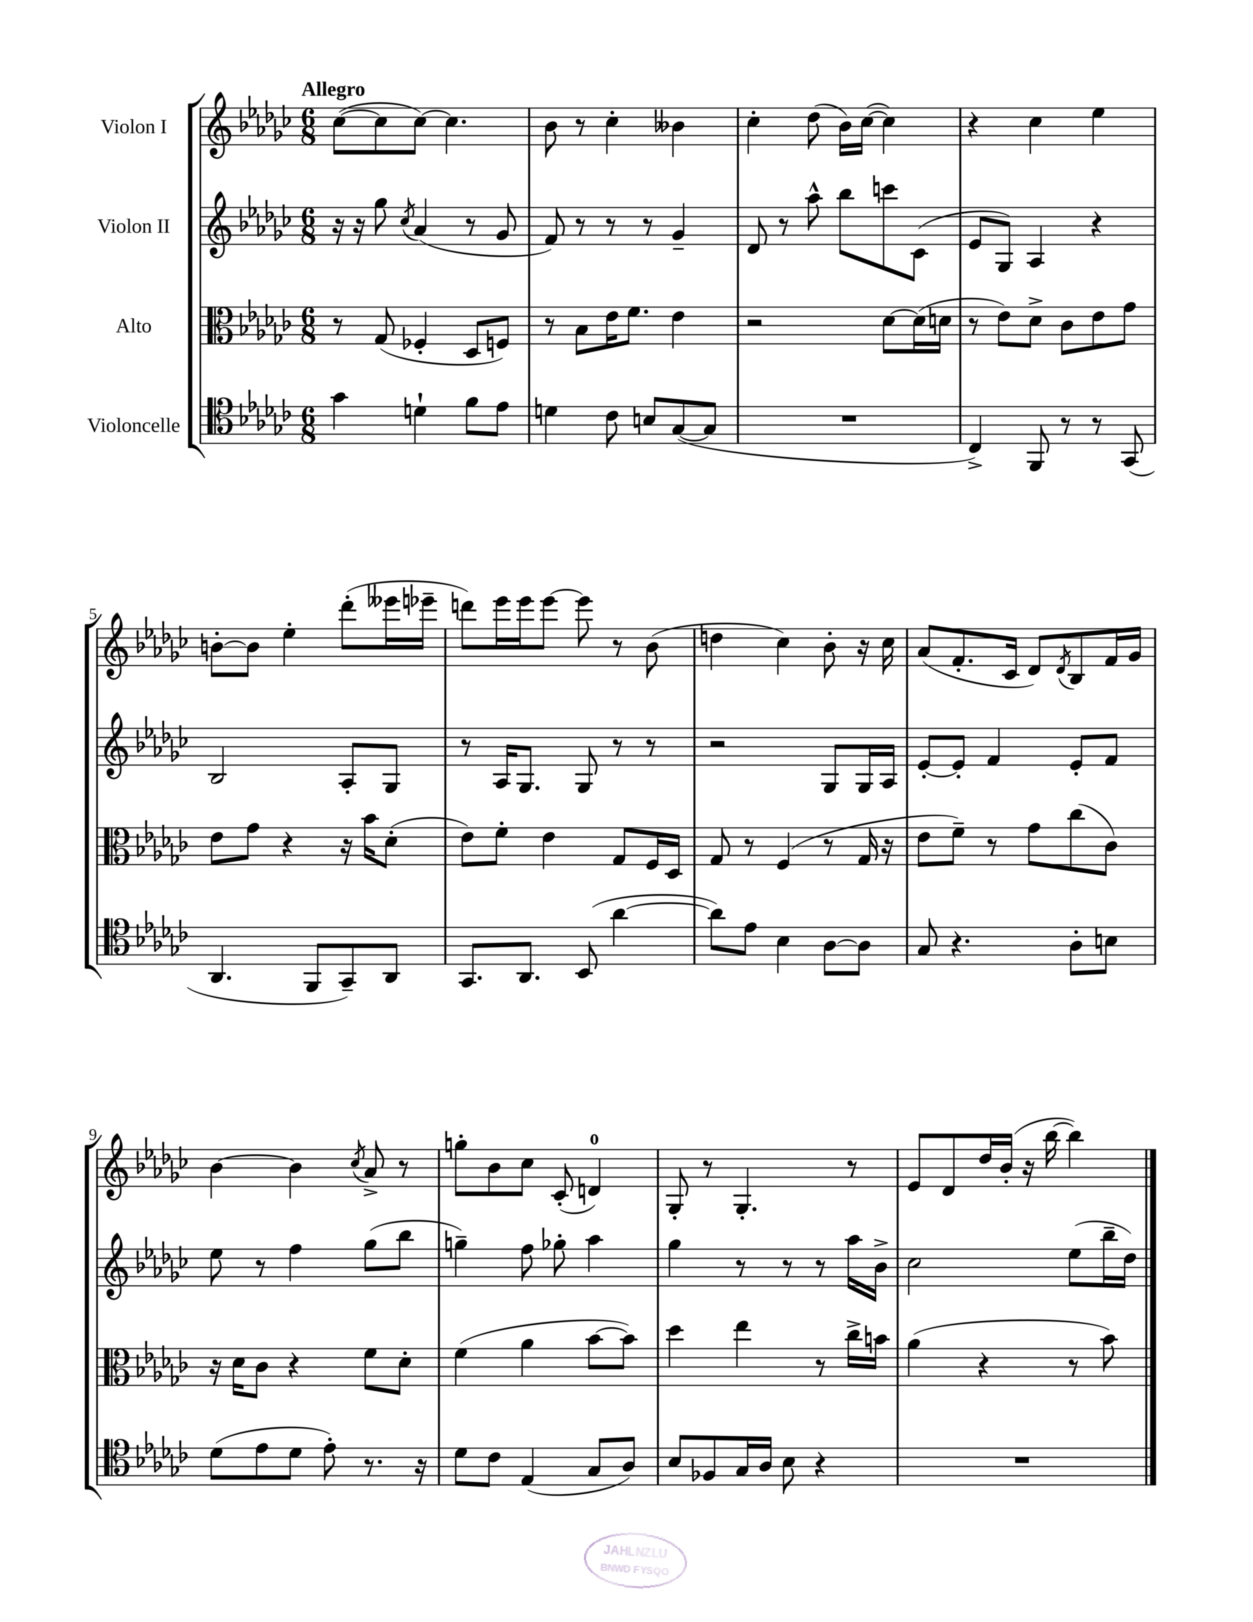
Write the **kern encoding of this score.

**kern	**kern	**kern	**kern
*staff4	*staff3	*staff2	*staff1
*clefC4	*clefC3	*clefG2	*clefG2
*k[b-e-a-d-g-c-]	*k[b-e-a-d-g-c-]	*k[b-e-a-d-g-c-]	*k[b-e-a-d-g-c-]
*M6/8	*M6/8	*M6/8	*M6/8
4g-\	8r	16r	([8cc-\L
.	.	16r	.
.	(8G-/	8gg-\	8cc-\]
.	.	8qcc-/	.
4d`\	4F-'/	(4a-/	[8cc-\J)
.	.	.	4.cc-\]
8f\L	8D-/L	8r	.
8e-\J	8F/J)	8g-/	.
=	=	=	=
4d\	8r	8f/)	8b-\
.	8B-\L	8r	8r
8c-\	16e-\K	8r	4cc-'\
.	8.f\J	.	.
8B/L	.	8r	.
([8G-/	4e-\	4g-~/	4b--\
8G-/]J	.	.	.
=	=	=	=
2.r	2r	8d-/	4cc-'\
.	.	8r	.
.	.	8aa-^^\	(8dd-\
.	.	8bb-\L	16b-\LL)
.	.	.	([16cc-\JJ
.	[8d-\L	8ccc\	4cc-\])
.	(16d-\]L	(8c-\J	.
.	16d\JJ	.	.
=	=	=	=
4C-^/)	8r	8e-/L	4r
.	8e-\L)	8G-/J)	.
8FF/	8d-^\J	4A-/	4cc-\
8r	8c-\L	.	.
8r	8e-\	4r	4ee-\
(8GG-/	8g-\J	.	.
=	=	=	=
4.AA-/	8e-\L	2B-/	[8b'\L
.	8g-\J	.	8b\]J
.	4r	.	4ee-'\
8FF/L	.	.	.
8GG-~/)	16r	8A-'/L	(8ddd-'\L
.	16b-\LK	.	.
8AA-/J	(8d-'\J	8G-/J	16eee--\L
.	.	.	16eee-~\JJ
=	=	=	=
8.GG-/L	8e-\L)	8r	8ddd\L)
.	8f'\J	16A-/LK	16eee-\L
8.AA-/J	.	8.G-/J	16eee-\J
.	4e-\	.	[8eee-\J
(8BB-/	.	8G-/	8eee-\]
[4a-\	8G-/L	8r	8r
.	16F/L	8r	(8b-\
.	16D-/JJ	.	.
=	=	=	=
8a-\]L)	8G-/	2r	4dd\
8e-\J	8r	.	.
4B-\	(4F/	.	4cc-\)
[8A-\L	8r	8G-/L	8b-'\
8A-\]J	16G-/	16G-/L	16r
.	16r	16A-/JJ	16cc-\
=	=	=	=
8G-/	8e-\L	[8e-'/L	(8a-/L
4.r	8f~\J)	8e-'/]J	8.f'/
.	8r	4f/	.
.	.	.	16c-/Jk
.	8g-\L	.	8d-/L)
.	.	.	8qd-/
8A-'\L	(8cc-\	8e-'/L	8B-/
8B\J	8c-\J)	8f/J	16f/L
.	.	.	16g-/JJ
=	=	=	=
(8d-\L	16r	8ee-\	[4b-\
.	16d-\LK	.	.
8e-\	8c-\J	8r	.
8d-\J	4r	4ff\	4b-\]
8e-'\)	.	.	.
.	.	.	8qcc-/
8.r	8f\L	(8gg-\L	8a-^/
.	8d-'\J	8bb-\J	8r
16r	.	.	.
=	=	=	=
8d-\L	(4f\	4gg~\)	8gg'\L
8c-\J	.	.	8b-\
(4E-/	4a-\	8ff\	8cc-\J
.	.	8gg-'\	(8c-'/
8G-/L	[8b-\L	4aa-\	4d/)
8A-/J)	8b-\]J)	.	.
=	=	=	=
8B-/L	4dd-\	4gg-\	8G-'/
8F-/	.	.	8r
16G-/L	4ee-\	8r	4.G-'/
16A-/JJ	.	.	.
8B-\	.	8r	.
4r	8r	8r	.
.	16cc-^\LL	16aa-\LL	8r
.	16b\JJ	16b-^\JJ	.
=	=	=	=
2.r	(4a-\	2cc-\	8e-/L
.	.	.	8d-/
.	4r	.	16dd-/L
.	.	.	(16b-'/JJ
.	.	.	16r
.	.	.	[16bb-\
.	8r	(8ee-\L	4bb-\])
.	8b-\)	16bb-~\L	.
.	.	16dd-\JJ)	.
==	==	==	==
*-	*-	*-	*-
